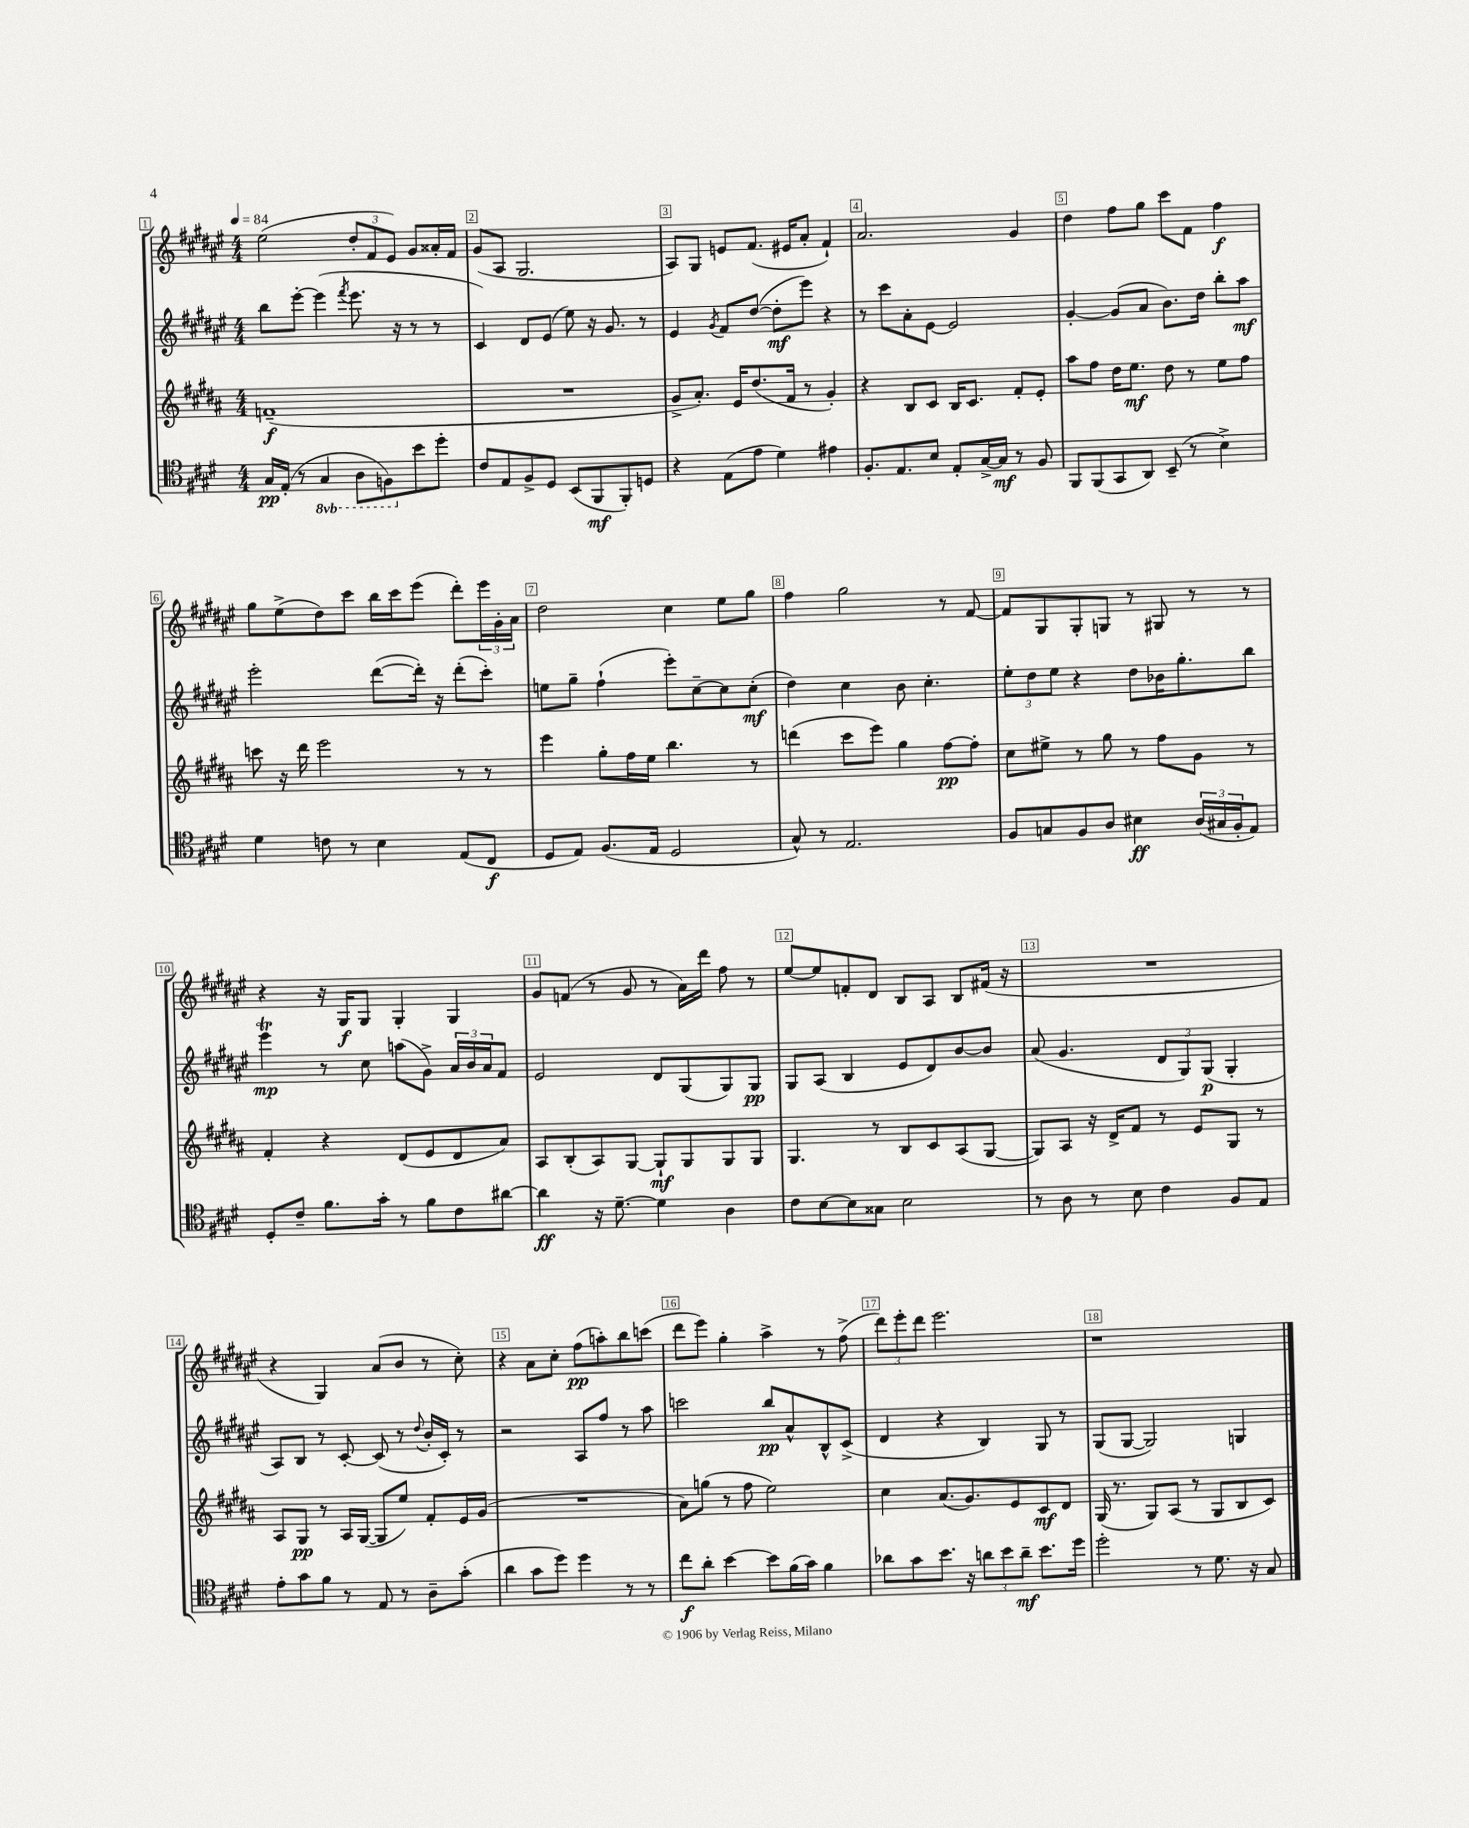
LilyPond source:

<<
\new StaffGroup <<
\new Staff = "s0" {
    \clef treble \key fis \major \numericTimeSignature \time 4/4 \tempo 4 = 84
    eis''2( \tuplet 3/2 { dis''8-. fis'8 eis'8) } gis'8 aisis'16-. fis'16 |
    gis'8( ais8 gis2. |
    ais8) gis8 e'8 fis'8.( eis'16 ais'8-. fis'4-!) |
    ais'2. gis'4 |
    dis''4 fis''8 gis''8 cis'''8 fis'8 fis''4\f |
    gis''8 eis''8->( dis''8) cis'''8 b''16 cis'''16 eis'''8( dis'''8-.) \tuplet 3/2 { eis'''16 gis'16-. ais'16 } |
    dis''2 cis''4 eis''8 gis''8 |
    fis''4 gis''2 r8 fis'8~ |
    fis'8 gis8 gis8-. g8 r8 gis8 r8 r8 |
    r4 r16 gis16\f gis8 gis4-. gis4 |
    gis'8 f'8( r8 gis'8 r8 ais'16) dis'''16 fis''8 r8 |
    eis''8~ eis''8 f'8-. dis'8 b8 ais8 b8 fis'16( r16 |
    R1 |
    r4 gis4) ais'8( b'8 r8 cis''8-.) |
    r4 ais'8 cis''8-. fis''8\pp( a''8-.) b''8 c'''8( |
    dis'''8 eis'''8) gis''4-. ais''4-> r8 fis''8->( |
    \tuplet 3/2 { dis'''8) eis'''8-. dis'''8 } eis'''2. |
    r1 \bar "|." |
}
\new Staff = "s1" {
    \clef treble \key fis \major \numericTimeSignature \time 4/4
    b''8 eis'''8~-. eis'''4( \acciaccatura { fis'''8 } eis'''8. r16 r8 r8 |
    cis'4) dis'8 eis'8( eis''8) r16 gis'8. r8 |
    eis'4 \acciaccatura { gis'8 } fis'8 dis''8~( dis''8-.\mf eis'''8) r4 |
    r8 cis'''8 ais'8-. eis'8~ eis'2 |
    gis'4~-. gis'8( ais'8 b'8.) dis''16 b''8-. ais''8\mf |
    eis'''2-. dis'''8~( dis'''16-.) r16 dis'''8-.( cis'''8-.) |
    e''8 gis''8-- fis''4-!( eis'''8-.) cis''8~-- cis''8 cis''8-.\mf( |
    dis''4) cis''4 b'8 cis''4.-. |
    \tuplet 3/2 { eis''8-. dis''8 eis''8 } r4 dis''8 bes'16 gis''8.-. b''8 |
    eis'''4\trill\mp r8 cis''8 a''8( gis'8->) \tuplet 3/2 { ais'16 b'16 ais'16 } fis'8 |
    eis'2 dis'8 gis8( gis8) gis8\pp |
    gis8 ais8( b4 eis'8 dis'8) b'8~ b'8 |
    ais'8( gis'4. \tuplet 3/2 { dis'8 gis8) gis8\p( } gis4-. |
    ais8) b8 r8 cis'8~-. cis'8( r8 \appoggiatura { dis''8 } b'16-. cis'16-.) r8 |
    r2 ais8 fis''8 r8 ais''8 |
    c'''2 b''8\pp ais'8-^ b8-^ cis'8->( |
    dis'4 r4 b4) gis8 r8 |
    gis8( gis8~ gis2) g4 \bar "|." |
}
\new Staff = "s2" {
    \clef treble \key b \major \numericTimeSignature \time 4/4
    f'1--\f( |
    R1 |
    gis'8-> ais'8.-.) e'16 dis''8.( fis'16 r8 gis'4-.) |
    r4 b8 cis'8 b16 cis'8. fis'8-. e'8-. |
    ais''8 fis''8 dis''16 e''8.\mf dis''8 r8 e''8 fis''8 |
    c'''8 r16 dis'''16 e'''2 r8 r8 |
    e'''4 gis''8-. fis''16 e''16 b''4. r8 |
    d'''4( cis'''8 e'''8) gis''4 fis''8~\pp fis''8-. |
    cis''8 eis''8-> r8 gis''8 r8 fis''8 gis'8 r8 |
    fis'4-. r4 dis'8( e'8 dis'8 ais'8) |
    ais8 b8-.( ais8) gis8~ gis8-!\mf gis8 gis8 gis8 |
    gis4. r8 b8 cis'8 ais8( gis8~ |
    gis8) ais8 r16 dis'16-> fis'8 r8 e'8 gis8 r8 |
    ais8 gis8\pp r8 ais16 gis16~( gis8 e''8) fis'8-. e'16 gis'16( |
    R1 |
    ais'8) g''8( r8 fis''8 e''2) |
    cis''4 ais'8.( gis'8.) e'8 cis'8\mf dis'8 |
    gis16( r8. gis8) ais8( r8 gis8 b8 cis'8) \bar "|." |
}
\new Staff = "s3" {
    \clef tenor \key e \major \numericTimeSignature \time 4/4 \set Staff.ottavationMarkups = #ottavation-simple-ordinals
    gis16\pp e16-.( r8 \ottava #-1 gis,4 a,8 f,8) \ottava #0 b'8 dis''8-. |
    cis'8 e8 fis8-> dis8 b,8( fis,8\mf fis,8-.) d8 |
    r4 e8( e'8 dis'4) eis'4 |
    fis8.-. e8. b8 e8-. gis16~-> gis16\mf r8 fis8 |
    fis,8 fis,8( gis,8 a,8) b,8--( r8 b4->) |
    dis'4 c'8 r8 b4 e8( cis8\f |
    dis8 e8) fis8.( e16 dis2 |
    gis8-^) r8 e2. |
    fis8 g8 fis8 a8 bis4\ff \tuplet 3/2 { a16( gis16 fis16-. } e8) |
    dis8-. cis'8-- fis'8. gis'16-. r8 fis'8 cis'8 ais'8~ |
    ais'4\ff r16 dis'8.~-- dis'4 a4 |
    cis'8 b8~ b8 gisis8 b2 |
    r8 a8 r8 b8 cis'4 fis8 e8 |
    e'8-. gis'8 fis'8 r8 e8 r8 a8-- gis'8-.( |
    a'4 gis'8 dis''8) dis''4 r8 r8 |
    cis''8\f a'8-. b'4~ b'8 fis'16( gis'16) fis'4 |
    aes'8 gis'8 b'8. r16 \tuplet 3/2 { a'8 b'8 a'8--\mf } b'8. dis''16 |
    dis''2-. r8 dis'8. r16 gis8 \bar "|." |
}
>>
>>
\layout { \context { \Score \override BarNumber.break-visibility = ##(#f #t #t) barNumberVisibility = #all-bar-numbers-visible \override BarNumber.stencil = #(make-stencil-boxer 0.1 0.3 ly:text-interface::print) } }
